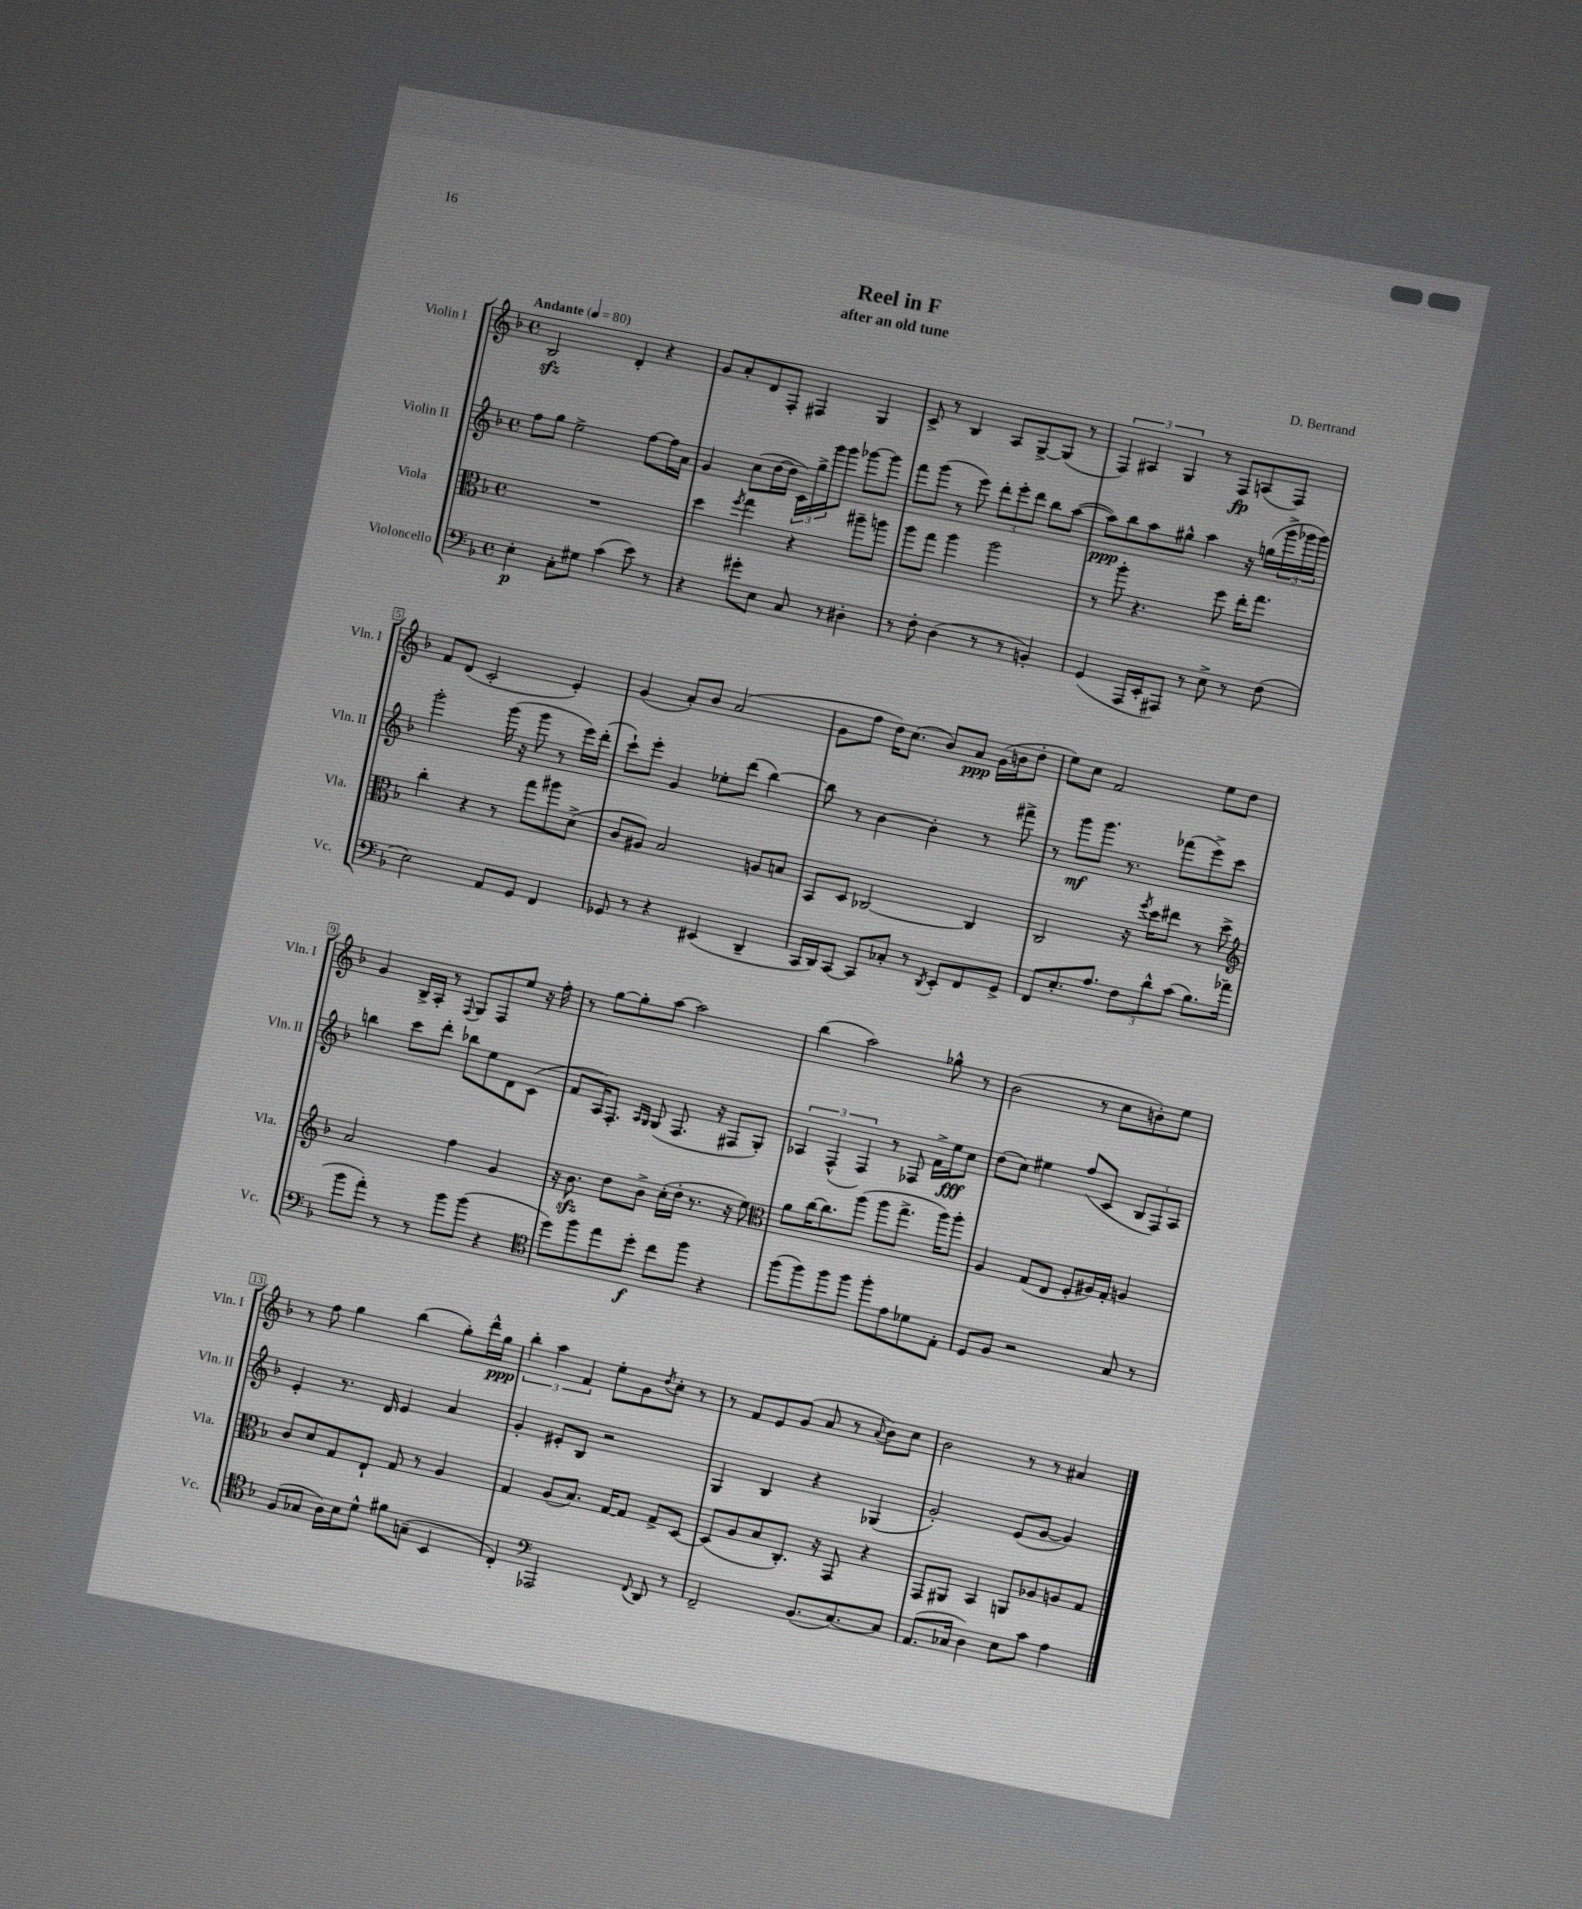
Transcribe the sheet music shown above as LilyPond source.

\header { title = "Reel in F" composer = "D. Bertrand" subtitle = "after an old tune" }
<<
\new StaffGroup <<
\new Staff = "s0" \with { instrumentName = "Violin I" shortInstrumentName = "Vln. I" } {
    \clef treble \key f \major \defaultTimeSignature \time 4/4 \tempo "Andante" 4 = 80
    bes2\sfz d'4-. r4 |
    g'8 a'8-. d'8 f8-. fis4 g4 |
    c'8-> r8 bes4 a8 g8~-> g8( r8 |
    \tuplet 3/2 { f4) ais4 g4 } r8 f8\fp a8( f8) |
    f'8 d'8( c'2-. e'4-.) |
    g'4( a'8-.) bes'8 a'2( |
    g'8 f''8 d''16) c''8.( bes'8) a'8\ppp g'16( b'16 d''8-. |
    e''8) c''8 f'2 e''8 d''8 |
    g'4 bes16-> a16-. r8 \appoggiatura { f8 } g8 f8 e''8 r16 f''16-. |
    r8 g''8~ g''8-. a''8~ a''2 |
    bes''4( a''2) ges''8-^ r8 |
    bes'2( r8 c''8 b'8-.) e''8 |
    r8 f''8 g''4 bes''4( g''8-.) d'''16-^ g''16\ppp |
    \tuplet 3/2 { bes''4-. a''4 f'4 } e''8-. g'8 \acciaccatura { d''8 } c''8-. r8 |
    r8 f'8 e'8 g'8( a'8 r8 \appoggiatura { a'8 } bes'8) c''8 |
    bes'2 r8 r8 ais'4 \bar "|." |
}
\new Staff = "s1" \with { instrumentName = "Violin II" shortInstrumentName = "Vln. II" } {
    \clef treble \key f \major \defaultTimeSignature \time 4/4
    f''8 g''8 e''2-> f''8~ f''16 a'16 |
    g'4 c''8( d''16~ d''16 \tuplet 3/2 { c'16) g''16-> g'''16 } g'''8 ges'''8~ ges'''8 |
    f'''8 g'''8( r8 e'''8) \tuplet 3/2 { d'''8-. e'''8-. d'''8 } bes''8 a''8~( |
    a''8\ppp) bes''8 a''8 gis''8-^ a''4 r16 g''16( \tuplet 3/2 { g'''16-> ges'''16 ges'''16) } |
    g'''2-. g'''16( r16 g'''8 r8 e'''16) d'''16-.( |
    c'''8-!) e'''8-. g'4 ees''8-. d'''8( bes''4~) |
    bes''8 r8 bes'4~ bes'4-. r8 fis'''8-> |
    r8 g'''8\mf g'''8. r8. fes'''8( e'''8->) c'''8 |
    b''4 c'''8 d'''8-. bes''8 e''8 d'8 c'8( |
    f'8 a16) f8.-. \grace { a16 g16 } g8( f8. r16 fis8 g8-.) |
    \tuplet 3/2 { aes4 f4-^( f4) } r8 fes8 f'16-> e''16\fff c''8 |
    d''8( c''8) eis''4 f''8( c'8 \tuplet 3/2 { bes8 f8) a8 } |
    e'4-. r8. d'16 e'4 a'4 |
    g'4-. eis'8-. bes8 r2 |
    g4 bes4 r4 ges4( |
    g'2-.) e'8( g'8~ g'4) \bar "|." |
}
\new Staff = "s2" \with { instrumentName = "Viola" shortInstrumentName = "Vla." } {
    \clef alto \key f \major \defaultTimeSignature \time 4/4
    R1 |
    d''4 \acciaccatura { f''8 } g''4 r4 ais''8-- a''8 |
    a''8 g''8 a''4 a''2 |
    r8 a''8-. r4. f''8 e''16-. g''8. |
    c''4-. r4 r8 g''8 ais''8 d'8->( |
    c'8 ais8) bes2 a8 b8 |
    bes,8 d8 ces2~ ces4 |
    c2 r16 \acciaccatura { f''8 } d''16 eis''8 r8 d''8-> |
    \clef treble a'2 f''4 g'4 |
    r16 bes'8.\sfz d''8 bes'8-> c''16-.( d''16-. r8. r16 e''8) |
    \clef alto a'8 c''16~ c''8. a''8( a''8 g''8.-> a''16) a''8-. |
    a4 g8( e8 f8-. ais16) g16-. a4 |
    c'8 d'8 g8 e8-! g8 r8 a4 |
    g4 a8( bes8.) g16~ g8 g8-> d8~ |
    d8( a8 bes8 c8.-.) r16 g,8 r4 |
    g,8 ais,8 bes,4 a,8 aes8 a8 g8 \bar "|." |
}
\new Staff = "s3" \with { instrumentName = "Violoncello" shortInstrumentName = "Vc." } {
    \clef bass \key f \major \defaultTimeSignature \time 4/4
    e4-.\p c8-. gis8 c'4( e'8) r8 |
    r4 gis'8-. e8 c8 r8 dis4-. |
    r8 f8-. d4( r8 r8 b,4-.) |
    g,4( a,,16 e,16-. ais,,8) r8 e8-> r8 f8( |
    e2) a,8 g,8 f,4 |
    ges,8 r8 r4 eis,4( d,4-- |
    c,16 d,16) c,8~ c,8 ces8-. r8 \acciaccatura { d,8 } e,8-. f,8 g,8-> |
    f,8 e8.-. a8. \tuplet 3/2 { f8 d'8-^ c'8( } bes8.) aes'16( |
    bes'8 a'8-.) r8 r8 bes'8 bes'8( r4 |
    \clef tenor d''8) f''8 e''8 d''8-.\f c''8 f''8 r4 |
    f''8( f''8) f''8 f''8 f''8-. e'8 des'8 e8-. |
    d8 f8 r2 g8 r8 |
    f8( ges8 a16) bes16 d'8-^ fis'8 g8--( bes,4 |
    c4-.) \clef bass aes,,2 \appoggiatura { f,8 } d,8 r8 |
    f,2-- bes,8.( c8.~) c8 |
    a,8.( ces16 d4) e8 c'8 a4 \bar "|." |
}
>>
>>
\layout { \context { \Score \override BarNumber.stencil = #(make-stencil-boxer 0.1 0.3 ly:text-interface::print) } }
